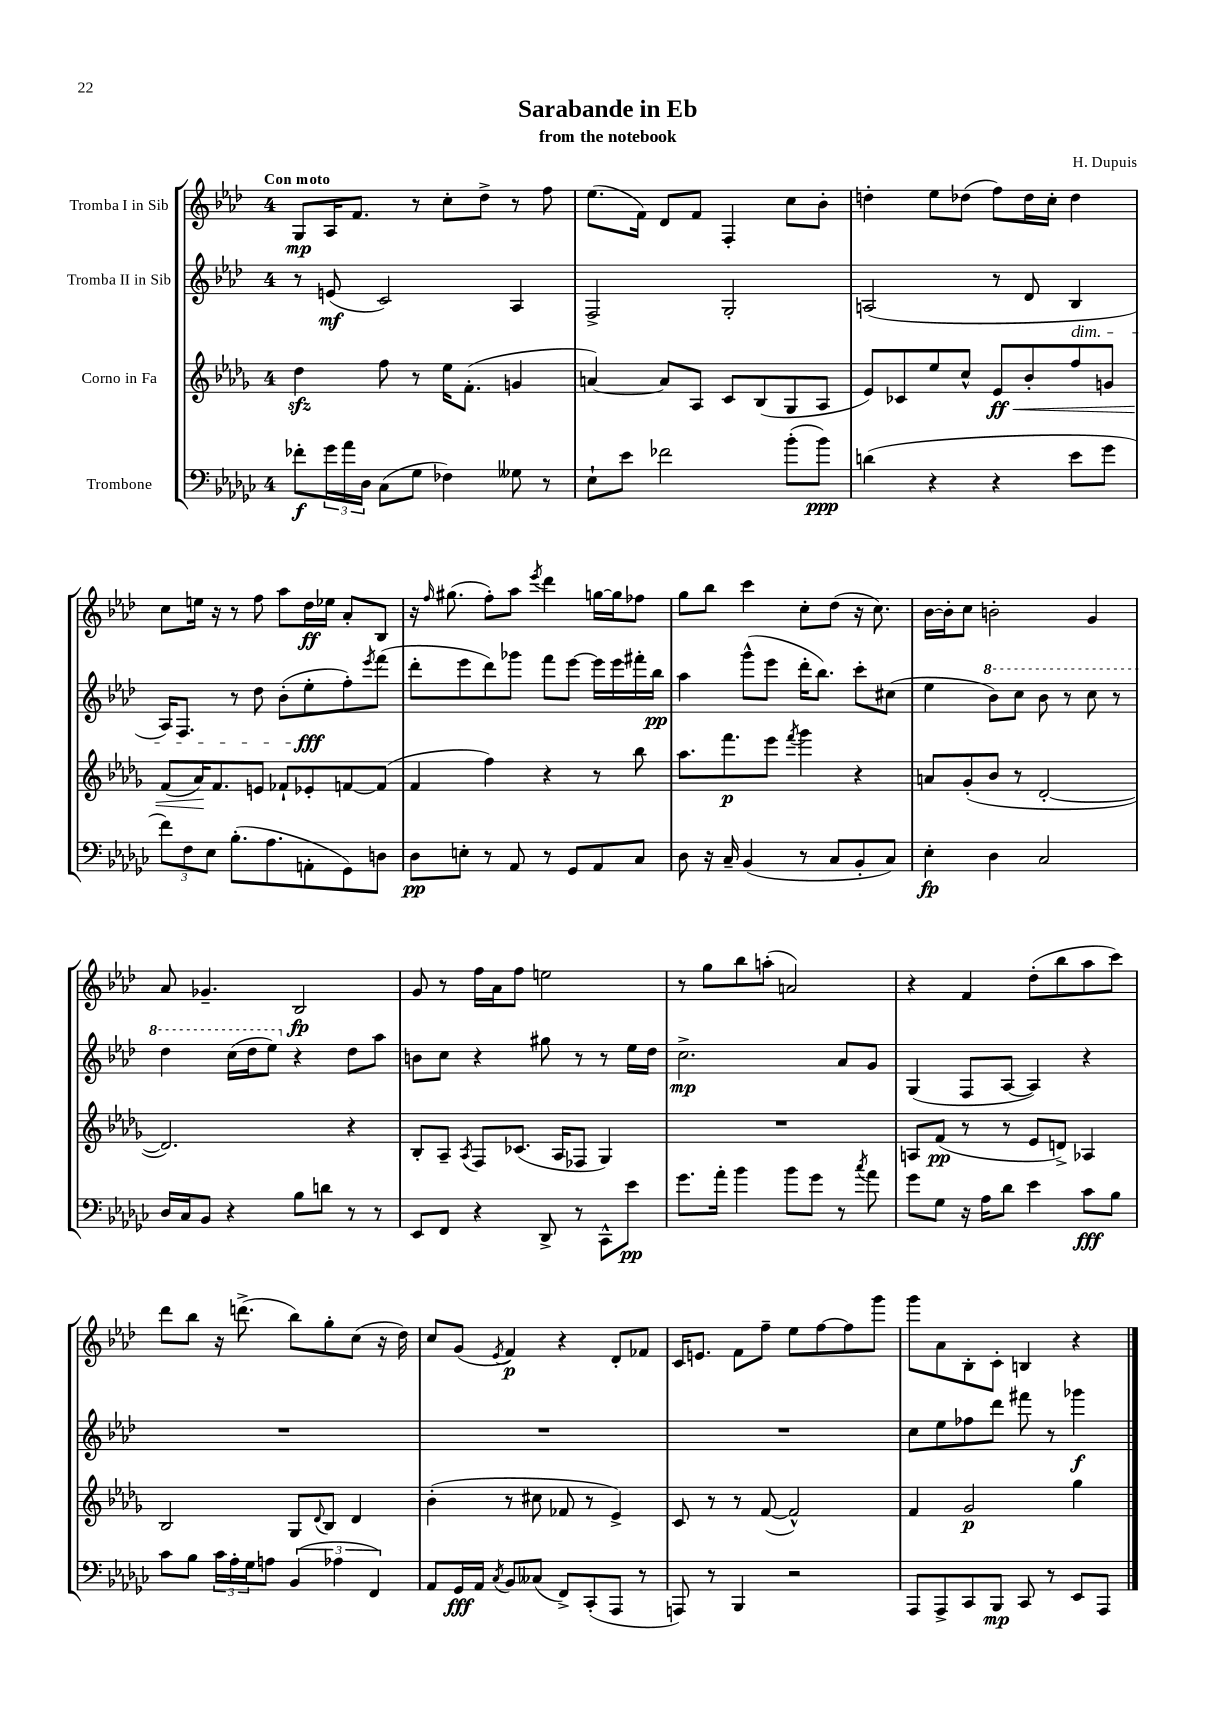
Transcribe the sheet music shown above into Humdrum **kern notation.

**kern	**dynam	**kern	**dynam	**kern	**dynam	**kern	**dynam
*part4	*part4	*part3	*part3	*part2	*part2	*part1	*part1
*staff4	*staff4	*staff3	*staff3	*staff2	*staff2	*staff1	*staff1
*I"Trombone	*	*I"Corno in Fa	*	*I"Tromba II in Sib	*	*I"Tromba I in Sib	*
*clefF4	*	*clefG2	*	*clefG2	*	*clefG2	*
*k[b-e-a-d-g-c-]	*	*k[b-e-a-d-g-]	*	*k[b-e-a-d-]	*	*k[b-e-a-d-]	*
*M4/4	*	*M4/4	*	*M4/4	*	*M4/4	*
=1	=1	=1	=1	=1	=1	=1	=1
!	!	!	!	!	!	!LO:TX:a:B:t=Con moto	!
8f-X'\L	f	4dd-zz\	.	8r	.	8G/L	mp
24g-\L	.	.	.	(8en/	mf	16A-/K	.
24a-\	.	.	.	.	.	.	.
.	.	.	.	.	.	8.f/J	.
24D-\JJ	.	.	.	.	.	.	.
(8C-\L	.	8ff\	.	2c/)	.	.	.
8G-\J	.	8r	.	.	.	8r	.
4F-X\)	.	16ee-\KL	.	.	.	8cc'\L	.
.	.	(8.f'\J	.	.	.	.	.
.	.	.	.	.	.	8dd-^\J	.
8G--X\	.	4gn/	.	4A-/	.	8r	.
8r	.	.	.	.	.	8ff\	.
=2	=2	=2	=2	=2	=2	=2	=2
8E-`\L	.	[4an/)	.	2F^/	.	(8.ee-\L	.
8e-\J	.	.	.	.	.	.	.
.	.	.	.	.	.	16f\Jk)	.
2f-X\	.	8a/L]	.	.	.	8d-/L	.
.	.	8A-/J	.	.	.	8f/J	.
.	.	8c/L	.	2G'/	.	4F'/	.
.	.	(8B-/	.	.	.	.	.
(8b-'\L	.	8G-/	.	.	.	8cc\L	.
8b-\J)	ppp	8A-/J	.	.	.	8b-'\J	.
=3	=3	=3	=3	=3	=3	=3	=3
(4dn\	.	8e-/L)	.	(2An/	.	4ddn'\	.
.	.	8c-X/	.	.	.	.	.
4r	.	8ee-/	.	.	.	8ee-\L	.
.	.	8cc^^/J	.	.	.	(8dd-X\J	.
!	!	!	!LO:HP:b	!	!	!	!
4r	.	8e-/L	< ff	8r	.	8ff\L)	.
.	.	8b-'/	.	8d-/	.	16dd-\L	.
.	.	.	.	.	.	16cc'\JJ	.
!	!	!	!	!LO:TX:b:i:t=dim.	!	!	!
8e-\L	.	8ff/	.	4B-/	.	4dd-\	.
8g-\J	.	8gn/J	.	.	.	.	.
!!LO:LB:g=z
=4	=4	=4	=4	=4	=4	=4	=4
12f\L)	.	(8f/L	.	16A-/KL)	.	8cc\L	.
.	.	.	.	8.F/J	.	.	.
12F\	.	.	.	.	.	.	.
.	.	16a-/K)	.	.	.	16een\Jk	.
12E-\J	.	.	.	.	.	.	.
.	.	8.f/	[	.	.	16r	.
(8.B-'\L	.	.	.	8r	.	8r	.
.	.	8en/J	.	8dd-\	.	8ff\	.
8.A-\	.	.	.	.	.	.	.
.	.	8f-X`/L	.	(8b-'\L	.	8aa-\L	.
8AAn'\	.	8e-X'/	.	8ee-'\	fff	16dd-\L	ff
.	.	.	.	.	.	16ee-X\JJ	.
8GG-\)	.	[8fn/	.	8ff'\)	.	8a-'/L	.
.	.	.	.	8qeee-/	.	.	.
8Dn\J	.	(8f/J]	.	(8fff\J	.	8B-/J	.
=5	=5	=5	=5	=5	=5	=5	=5
8D-\L	pp	4f/	.	8ddd-'\L	.	16r	.
.	.	.	.	.	.	16qqff/	.
.	.	.	.	.	.	(8.gg#X\	.
8En'\J	.	.	.	8eee-\	.	.	.
8r	.	4ff\)	.	8ddd-\)	.	8ff'\L)	.
8AA-/	.	.	.	8ggg-X\J	.	8aa-\J	.
.	.	.	.	.	.	8qeee-/	.
8r	.	4r	.	8fff\L	.	4ddd-\	.
8GG-/L	.	.	.	[8eee-\J	.	.	.
8AA-/	.	8r	.	16eee-\LL]	.	[16ggn\LL	.
.	.	.	.	16eee-\	.	16gg\J]	.
8C-/J	.	8bb-\	.	16fff#X'\	.	8ff-X\J	.
.	.	.	.	16bb-\JJ	pp	.	.
=6	=6	=6	=6	=6	=6	=6	=6
8D-\	.	8.aa-\L	.	4aa-\	.	8gg\L	.
16r	.	.	.	.	.	8bb-\J	.
16C-~/	.	8.fff\	p	.	.	.	.
(4BB-/	.	.	.	(8ggg^^\L	.	4ccc\	.
.	.	8eee-\J	.	8eee-\J	.	.	.
.	.	8qfff/	.	.	.	.	.
8r	.	4ggg-\	.	16ddd-'\KL	.	8cc'\L	.
.	.	.	.	8.bb-\J)	.	.	.
8C-/L	.	.	.	.	.	(8dd-\J	.
8BB-'/	.	4r	.	8ccc'\L	.	16r	.
.	.	.	.	.	.	8.cc\)	.
8C-/J)	.	.	.	(8cc#X\J	.	.	.
=7	=7	=7	=7	=7	=7	=7	=7
4E-'\	fp	8an/L	.	4ee-\	.	[16b-\LL	.
.	.	.	.	.	.	16b-'\J]	.
.	.	(8g-'/	.	.	.	8cc\J	.
*	*	*	*	*8va	*	*	*
4D-\	.	8b-/J	.	8bb-\L)	.	2bn'\	.
.	.	8r	.	8ccc\J	.	.	.
2C-/	.	[2d-'/	.	8bb-\	.	.	.
.	.	.	.	8r	.	.	.
.	.	.	.	8ccc\	.	4g/	.
.	.	.	.	8r	.	.	.
!!LO:LB:g=z
=8	=8	=8	=8	=8	=8	=8	=8
16D-/LL	.	2.d-/])	.	4ddd-\	.	8a-/	.
16C-/J	.	.	.	.	.	.	.
8BB-/J	.	.	.	.	.	4.g-X~/	.
4r	.	.	.	(16ccc\LL	.	.	.
.	.	.	.	16ddd-\J	.	.	.
.	.	.	.	8eee-\J)	.	.	.
*	*	*	*	*X8va	*	*	*
8B-\L	.	.	.	4r	.	2B-/	fp
8dn\J	.	.	.	.	.	.	.
8r	.	4r	.	8dd-\L	.	.	.
8r	.	.	.	8aa-\J	.	.	.
=9	=9	=9	=9	=9	=9	=9	=9
8EE-/L	.	8B-'/L	.	8bn\L	.	8g/	.
8FF/J	.	8A-~/J	.	8cc\J	.	8r	.
.	.	8qA-/	.	.	.	.	.
4r	.	8F/L	.	4r	.	16ff\LL	.
.	.	.	.	.	.	16a-\J	.
.	.	(8.c-X/J	.	.	.	8ff\J	.
8DD-^/	.	.	.	8gg#X\	.	2een\	.
.	.	16A-/KL	.	.	.	.	.
8r	.	8F-X/J	.	8r	.	.	.
8CC-^^\L	.	4G-/)	.	8r	.	.	.
8e-\J	pp	.	.	16ee-\LL	.	.	.
.	.	.	.	16dd-\JJ	.	.	.
=10	=10	=10	=10	=10	=10	=10	=10
8.g-\L	.	1r	.	2.cc^\	mp	8r	.
.	.	.	.	.	.	8gg\L	.
16a-'\Jk	.	.	.	.	.	.	.
4b-\	.	.	.	.	.	8bb-\	.
.	.	.	.	.	.	(8aan'\J	.
8b-\L	.	.	.	.	.	2an/)	.
8g-\J	.	.	.	.	.	.	.
8r	.	.	.	8a-/L	.	.	.
8qcc-/	.	.	.	.	.	.	.
8a-\	.	.	.	8g/J	.	.	.
=11	=11	=11	=11	=11	=11	=11	=11
8g-\L	.	8An/L	.	(4G/	.	4r	.
8G-\J	.	(8f/J	pp	.	.	.	.
16r	.	8r	.	8F/L	.	4f/	.
16A-\KL	.	.	.	.	.	.	.
8d-\J	.	8r	.	[8A-/J	.	.	.
4e-\	.	8e-/L	.	4A-/])	.	(8dd-'\L	.
.	.	8dn^/J)	.	.	.	8bb-\	.
8c-\L	fff	4A-X/	.	4r	.	8aa-\	.
8B-\J	.	.	.	.	.	8ccc\J)	.
!!LO:LB:g=z
=12	=12	=12	=12	=12	=12	=12	=12
8c-\L	.	2B-/	.	1r	.	8ddd-\L	.
8B-\J	.	.	.	.	.	8bb-\J	.
24c-\LL	.	.	.	.	.	16r	.
24A-'\	.	.	.	.	.	.	.
.	.	.	.	.	.	(8.dddn^\	.
24G-\J	.	.	.	.	.	.	.
8An\J	.	.	.	.	.	.	.
(6BB-/	.	8G-/L	.	.	.	8bb-\L)	.
.	.	8qqd-/	.	.	.	.	.
.	.	8B-/J	.	.	.	8gg'\	.
6A-X\	.	.	.	.	.	.	.
.	.	4d-/	.	.	.	(8cc\J	.
6FF/)	.	.	.	.	.	.	.
.	.	.	.	.	.	16r	.
.	.	.	.	.	.	16dd-\)	.
=13	=13	=13	=13	=13	=13	=13	=13
8AA-/L	.	(4b-'\	.	1r	.	8cc/L	.
16GG-/L	fff	.	.	.	.	(8g/J	.
16AA-/JJ	.	.	.	.	.	.	.
8qC-/	.	.	.	.	.	8qe-/	.
8BB-/L	.	8r	.	.	.	4f/)	p
(8C--X/J	.	8cc#X\	.	.	.	.	.
8FF^/L)	.	8f-X/	.	.	.	4r	.
(8CC-'/	.	8r	.	.	.	.	.
8AAA-/J	.	4e-^/)	.	.	.	8d-'/L	.
8r	.	.	.	.	.	8f-X/J	.
=14	=14	=14	=14	=14	=14	=14	=14
8AAAn/)	.	8c/	.	1r	.	16c/KL	.
.	.	.	.	.	.	8.en/J	.
8r	.	8r	.	.	.	.	.
4BBB-/	.	8r	.	.	.	8f\L	.
.	.	([8f/	.	.	.	8ff~\J	.
2r	.	2f^^/])	.	.	.	8ee-\L	.
.	.	.	.	.	.	[8ff\	.
.	.	.	.	.	.	8ff\]	.
.	.	.	.	.	.	8ggg\J	.
=15	=15	=15	=15	=15	=15	=15	=15
8AAA-/L	.	4f/	.	8cc\L	.	8ggg\L	.
8AAA-^/	.	.	.	8ee-\	.	8a-\	.
8CC-/	.	2g-/	p	8ff-X\	.	8B-'\	.
8BBB-/J	mp	.	.	8ddd-\J	.	8c'\J	.
8CC-/	.	.	.	8fff#X\	.	4Bn/	.
8r	.	.	.	8r	.	.	.
8EE-/L	.	4gg-\	.	4ggg-X\	f	4r	.
8AAA-/J	.	.	.	.	.	.	.
==	==	==	==	==	==	==	==
*-	*-	*-	*-	*-	*-	*-	*-
